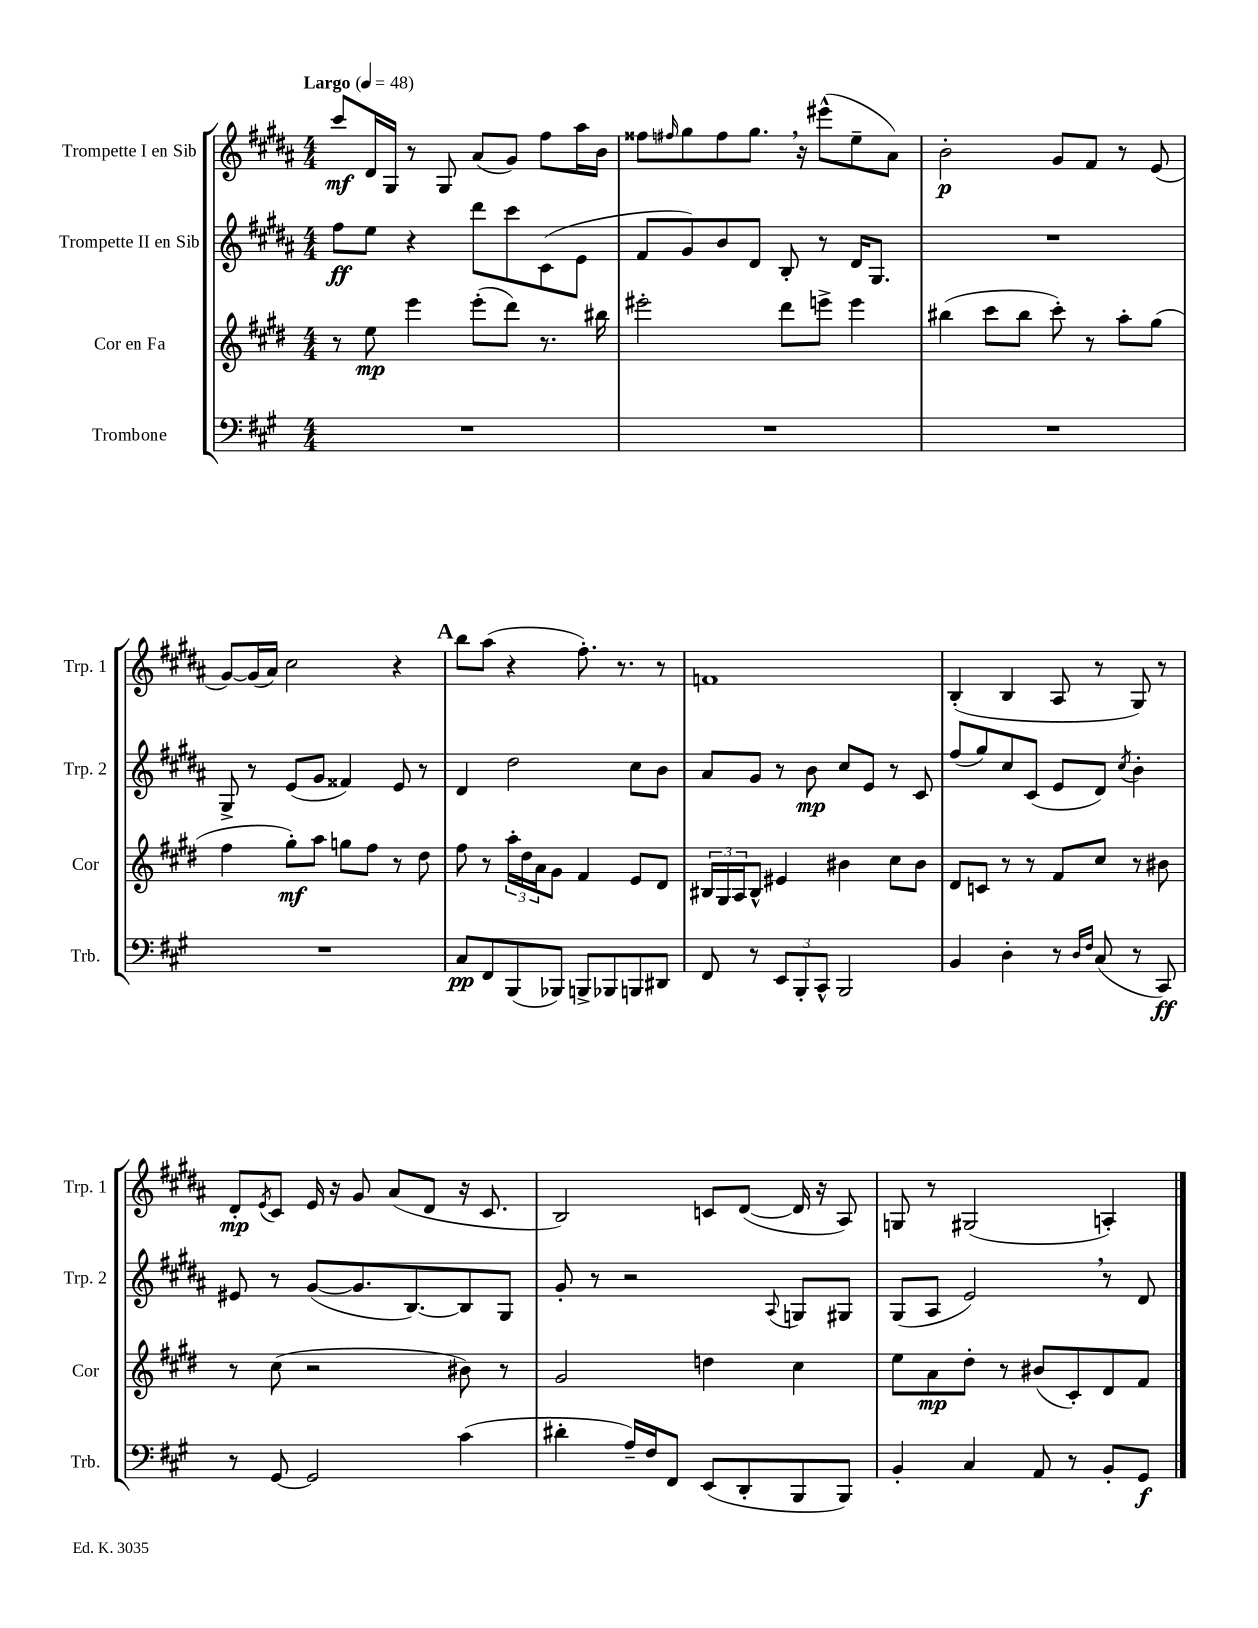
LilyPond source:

<<
\new StaffGroup <<
\new Staff = "s0" \with { instrumentName = "Trompette I en Sib" shortInstrumentName = "Trp. 1" } {
    \clef treble \key b \major \numericTimeSignature \time 4/4 \tempo "Largo" 4 = 48
    cis'''8\mf dis'16 gis16 r8 gis8 ais'8( gis'8) fis''8 ais''16 b'16 |
    fisis''8 \grace { fis''16 } gis''8 fis''8 gis''8. \breathe r16 eis'''8-^( e''8-- ais'8) |
    b'2-.\p gis'8 fis'8 r8 e'8( |
    gis'8~) gis'16( ais'16) cis''2 r4 |
    \mark \markup { \bold "A" } b''8 ais''8( r4 fis''8.-.) r8. r8 |
    f'1 |
    b4-.( b4 ais8 r8 gis8) r8 |
    dis'8-.\mp \acciaccatura { e'8 } cis'8 e'16 r16 gis'8 ais'8( dis'8 r16 cis'8. |
    b2) c'8 dis'8~( dis'16 r16 ais8) |
    g8 r8 gis2( a4-.) \bar "|." |
}
\new Staff = "s1" \with { instrumentName = "Trompette II en Sib" shortInstrumentName = "Trp. 2" } {
    \clef treble \key b \major \numericTimeSignature \time 4/4
    fis''8\ff e''8 r4 dis'''8 cis'''8 cis'8( e'8 |
    fis'8 gis'8) b'8 dis'8 b8-. r8 dis'16 gis8. |
    R1 |
    gis8-> r8 e'8( gis'8 fisis'4) e'8 r8 |
    \mark \markup { \bold "A" } dis'4 dis''2 cis''8 b'8 |
    ais'8 gis'8 r8 b'8\mp cis''8 e'8 r8 cis'8 |
    fis''8( gis''8) cis''8 cis'8( e'8 dis'8) \acciaccatura { cis''8 } b'4-. |
    eis'8 r8 gis'8~( gis'8. b8.~) b8 gis8 |
    gis'8-. r8 r2 \appoggiatura { ais8 } g8 gis8 |
    gis8( ais8 e'2) \breathe r8 dis'8 \bar "|." |
}
\new Staff = "s2" \with { instrumentName = "Cor en Fa" shortInstrumentName = "Cor" } {
    \clef treble \key e \major \numericTimeSignature \time 4/4
    r8 e''8\mp e'''4 e'''8-.( dis'''8) r8. bis''16 |
    eis'''2-. dis'''8 e'''8-> e'''4 |
    bis''4( cis'''8 bis''8 cis'''8-.) r8 a''8-. gis''8( |
    fis''4 gis''8-.\mf) a''8 g''8 fis''8 r8 dis''8 |
    \mark \markup { \bold "A" } fis''8 r8 \tuplet 3/2 { a''16-. dis''16 a'16 } gis'8 fis'4 e'8 dis'8 |
    \tuplet 3/2 { bis16 gis16 a16 } bis8-^ eis'4 bis'4 cis''8 bis'8 |
    dis'8 c'8 r8 r8 fis'8 cis''8 r8 bis'8 |
    r8 cis''8( r2 bis'8) r8 |
    gis'2 d''4 cis''4 |
    e''8 a'8\mp dis''8-. r8 bis'8( cis'8-.) dis'8 fis'8 \bar "|." |
}
\new Staff = "s3" \with { instrumentName = "Trombone" shortInstrumentName = "Trb." } {
    \clef bass \key a \major \numericTimeSignature \time 4/4
    R1 |
    R1 |
    R1 |
    R1 |
    \mark \markup { \bold "A" } cis8\pp fis,8 b,,8( bes,,8) b,,8-> bes,,8 b,,8 dis,8 |
    fis,8 r8 \tuplet 3/2 { e,8 b,,8-. cis,8-^ } b,,2 |
    b,4 d4-. r8 \grace { d16 fis16 } cis8( r8 cis,8\ff) |
    r8 gis,8~ gis,2 cis'4( |
    dis'4-. a16--) fis16 fis,8 e,8( d,8-. b,,8 b,,8) |
    b,4-. cis4 a,8 r8 b,8-. gis,8\f \bar "|." |
}
>>
>>
\layout { \context { \Score \remove "Bar_number_engraver" } }
